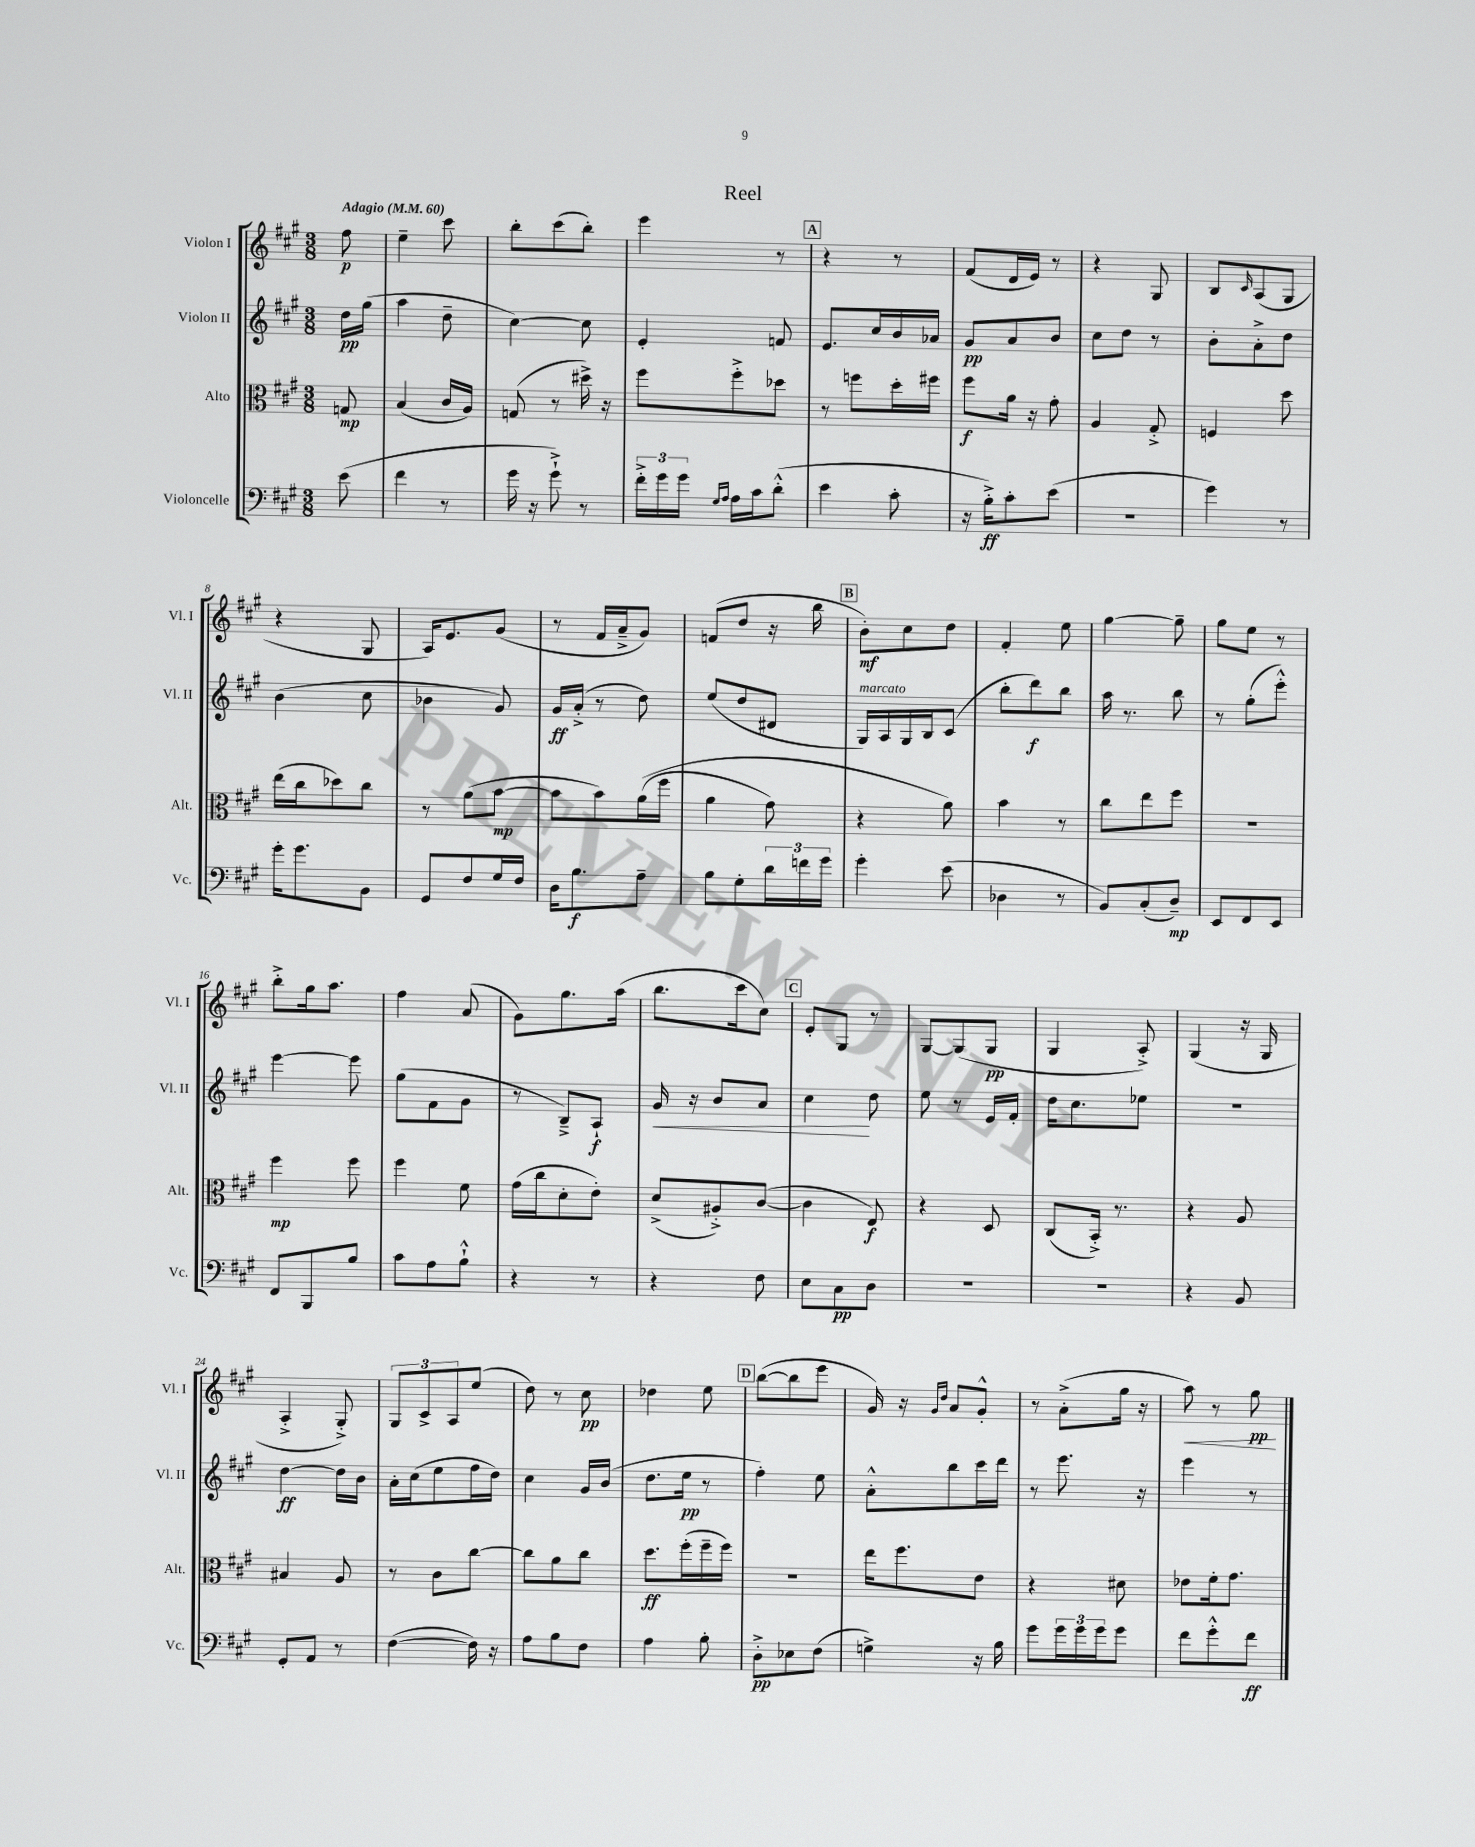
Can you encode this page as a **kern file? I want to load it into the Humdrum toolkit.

**kern	**dynam	**kern	**dynam	**kern	**dynam	**kern	**dynam
*part4	*part4	*part3	*part3	*part2	*part2	*part1	*part1
*staff4	*staff4	*staff3	*staff3	*staff2	*staff2	*staff1	*staff1
*I"Violoncelle	*	*I"Alto	*	*I"Violon II	*	*I"Violon I	*
*I'Vc.	*	*I'Alt.	*	*I'Vl. II	*	*I'Vl. I	*
*clefF4	*	*clefC3	*	*clefG2	*	*clefG2	*
*k[f#c#g#]	*	*k[f#c#g#]	*	*k[f#c#g#]	*	*k[f#c#g#]	*
*M3/8	*	*M3/8	*	*M3/8	*	*M3/8	*
*MM60	*	*MM60	*	*MM60	*	*MM60	*
=	=	=	=	=	=	=	=
!	!	!	!	!	!	!LO:TX:a:B:t=Adagio	!
(8e\	.	8Gn/	mp	16dd\LL	pp	8ff#\	p
.	.	.	.	(16gg#\JJ	.	.	.
=1	=1	=1	=1	=1	=1	=1	=1
4f#\	.	(4B/	.	4aa\	.	4ee~\	.
8r	.	16c#/LL	.	8dd~\	.	8ccc#\	.
.	.	16A/JJ)	.	.	.	.	.
=2	=2	=2	=2	=2	=2	=2	=2
16g#\	.	(8Gn/	.	[4cc#\)	.	8bb'\L	.
16r	.	.	.	.	.	.	.
8g#`^\)	.	8r	.	.	.	(8ccc#\	.
8r	.	16dd#X^\)	.	8cc#\]	.	8bb'\J)	.
.	.	16r	.	.	.	.	.
=3	=3	=3	=3	=3	=3	=3	=3
24f#'^\LL	.	8ff#\L	.	4e'/	.	4eee\	.
24g#\	.	.	.	.	.	.	.
24g#\JJ	.	.	.	.	.	.	.
16qqG#/LL	.	.	.	.	.	.	.
16qqA/JJ	.	.	.	.	.	.	.
16A\LL	.	8ff#'^\	.	.	.	.	.
16c#\J	.	.	.	.	.	.	.
(8d'^^\J	.	8dd-X\J	.	8fn/	.	8r	.
!!LO:REH:place=s1:t=A
=4	=4	=4	=4	=4	=4	=4	=4
4e\	.	8r	.	8.e/L	.	4r	.
.	.	8ffn\L	.	.	.	.	.
.	.	.	.	16cc#/L	.	.	.
8c#'\	.	16dd'\L	.	16b/	.	8r	.
.	.	16ff#X\JJ	.	16a-X/JJ	.	.	.
=5	=5	=5	=5	=5	=5	=5	=5
16r	.	8ff#\L	f	8g#/L	pp	(8f#/L	.
16B'^\KL)	ff	.	.	.	.	.	.
8c#'\	.	16a\Jk	.	8a/	.	16d/L	.
.	.	16r	.	.	.	16e/JJ)	.
(8e\J	.	8g#'\	.	8b/J	.	8r	.
=6	=6	=6	=6	=6	=6	=6	=6
4.r	.	4A/	.	8cc#\L	.	4r	.
.	.	.	.	8dd\J	.	.	.
.	.	8G#'^/	.	8r	.	8G#/	.
=7	=7	=7	=7	=7	=7	=7	=7
4g#\)	.	4Fn/	.	8b'\L	.	8B/L	.
.	.	.	.	.	.	16qqc#/	.
.	.	.	.	8a'^\	.	(8A/	.
8r	.	8dd\	.	8dd\J	.	8G#/J	.
!!LO:LB:g=z
=8	=8	=8	=8	=8	=8	=8	=8
16g#'\KL	.	(16ee\LL	.	(4b\	.	4r	.
8.g#\	.	16cc#\J	.	.	.	.	.
.	.	8dd-X\)	.	.	.	.	.
8BB\J	.	8cc#\J	.	8cc#\	.	8G#/	.
=9	=9	=9	=9	=9	=9	=9	=9
8GG#/L	.	8r	.	4b-X\	.	16A/KL)	.
.	.	.	.	.	.	8.e/	.
8F#/	.	(8a\L	.	.	.	.	.
16G#/L	.	[8b\J	mp	8g#/)	.	(8g#/J	.
16F#/JJ	.	.	.	.	.	.	.
=10	=10	=10	=10	=10	=10	=10	=10
16D\KL	.	8b\L]	.	16g#/LL	ff	8r	.
8.B\	f	.	.	(16a'^/JJ	.	.	.
.	.	8b\)	.	8r	.	16f#/LL	.
.	.	.	.	.	.	16a~^/J	.
8A~\J	.	((16a\L	.	8dd\)	.	8g#/J)	.
.	.	16ff#\JJ	.	.	.	.	.
=11	=11	=11	=11	=11	=11	=11	=11
8B\L	.	4a\	.	(8ee/L	.	(8fn/L	.
8G#'\	.	.	.	8dd/	.	8dd/J	.
24d\L	.	8g#\)	.	8d#X/J	.	16r	.
24fn\	.	.	.	.	.	.	.
.	.	.	.	.	.	16bb\	.
24g#\JJ	.	.	.	.	.	.	.
!!LO:REH:place=s1:t=B
=12	=12	=12	=12	=12	=12	=12	=12
!	!	!	!	!LO:TX:a:i:t=marcato	!	!	!
4g#'\	.	4r	.	16G#/LL)	.	8b'\L)	mf
.	.	.	.	16A/	.	.	.
.	.	.	.	16G#/	.	8cc#\	.
.	.	.	.	16B/J	.	.	.
(8e\	.	8a\)	.	(8c#/J	.	8dd\J	.
=13	=13	=13	=13	=13	=13	=13	=13
4D-X\	.	4b\	.	8bb'\L	.	4f#'/	.
.	.	.	.	8ddd\)	f	.	.
8r	.	8r	.	8bb\J	.	8ee\	.
=14	=14	=14	=14	=14	=14	=14	=14
8BB/L)	.	8cc#\L	.	16aa\	.	[4gg#\	.
.	.	.	.	8.r	.	.	.
(8C#'/	.	8ee\	.	.	.	.	.
8D~/J)	mp	8ff#\J	.	8bb\	.	8gg#~\]	.
=15	=15	=15	=15	=15	=15	=15	=15
8EE/L	.	4.r	.	8r	.	8gg#\L	.
8FF#/	.	.	.	(8gg#'\L	.	8ee\J	.
8EE/J	.	.	.	8eee'^^\J)	.	8r	.
!!LO:LB:g=z
=16	=16	=16	=16	=16	=16	=16	=16
8FF#/L	.	4ff#\	mp	[4eee\	.	8bb'^\L	.
8BBB/	.	.	.	.	.	16gg#\k	.
.	.	.	.	.	.	8.aa\J	.
8B/J	.	8ff#\	.	8eee\]	.	.	.
=17	=17	=17	=17	=17	=17	=17	=17
8c#\L	.	4ff#\	.	(8gg#\L	.	4ff#\	.
8A\	.	.	.	8f#\	.	.	.
8B`^^\J	.	8f#\	.	8g#\J	.	(8a/	.
=18	=18	=18	=18	=18	=18	=18	=18
4r	.	(16g#\LL	.	8r	.	8g#\L)	.
.	.	16cc#\J	.	.	.	.	.
.	.	8d'\	.	8B~^/L)	.	8.gg#\	.
8r	.	8e'\J)	.	8A`/J	f	.	.
.	.	.	.	.	.	(16aa\Jk	.
=19	=19	=19	=19	=19	=19	=19	=19
!	!	!	!	!	!LO:HP:b	!	!
4r	.	(8d^/L	.	16g#/	<	8.bb\L	.
.	.	.	.	16r	.	.	.
.	.	8A#X'^/)	.	8b/L	.	.	.
.	.	.	.	.	.	16ccc#\k	.
8F#\	.	([8c#/J	.	8a/J	.	8cc#\J)	.
!!LO:REH:place=s1:t=C
=20	=20	=20	=20	=20	=20	=20	=20
8E\L	.	4c#\]	.	4cc#\	.	8e'/L	.
8C#\	pp	.	.	.	.	8G#/J	.
8D\J	.	8E/)	f	8dd\	[	8r	.
=21	=21	=21	=21	=21	=21	=21	=21
4.r	.	4r	.	8ee\	.	[8G#/L	.
.	.	.	.	8r	.	(8G#/]	.
.	.	8D/	.	16e/LL	.	8G#/J	pp
.	.	.	.	16f#'/JJ	.	.	.
=22	=22	=22	=22	=22	=22	=22	=22
4.r	.	(8C#/L	.	16dd\KL	.	4G#/	.
.	.	.	.	8.cc#\	.	.	.
.	.	16BB'^/Jk)	.	.	.	.	.
.	.	8.r	.	.	.	.	.
.	.	.	.	8ee-X\J	.	8A'^/)	.
=23	=23	=23	=23	=23	=23	=23	=23
4r	.	4r	.	4.r	.	(4G#/	.
8BB/	.	8A/	.	.	.	16r	.
.	.	.	.	.	.	16G#/	.
!!LO:LB:g=z
=24	=24	=24	=24	=24	=24	=24	=24
8GG#'/L	.	4B#X/	.	[4dd\	ff	4A'^/	.
8AA/J	.	.	.	.	.	.	.
8r	.	8A/	.	16dd\LL]	.	8G#'^/)	.
.	.	.	.	16b\JJ	.	.	.
=25	=25	=25	=25	=25	=25	=25	=25
([4F#\	.	8r	.	16a'\LL	.	12G#/L	.
.	.	.	.	(16cc#\J	.	.	.
.	.	.	.	.	.	12c#^/	.
.	.	8c#\L	.	8ee\	.	.	.
.	.	.	.	.	.	12A/	.
16F#\])	.	[8cc#\J	.	16ff#\L	.	(8ee/J	.
16r	.	.	.	16dd\JJ)	.	.	.
=26	=26	=26	=26	=26	=26	=26	=26
8A\L	.	8cc#\L]	.	4cc#\	.	8dd\)	.
8B\	.	8a\	.	.	.	8r	.
8F#\J	.	8cc#\J	.	16g#/LL	.	8cc#\	pp
.	.	.	.	(16b/JJ	.	.	.
=27	=27	=27	=27	=27	=27	=27	=27
4A\	.	8.dd\L	ff	8.dd\L	.	4dd-X\	.
.	.	(16ff#'\L	.	16ee\Jk	pp	.	.
8B'\	.	16ff#~\	.	8r	.	8ee\	.
.	.	16ff#\JJ)	.	.	.	.	.
!!LO:REH:place=s1:t=D
=28	=28	=28	=28	=28	=28	=28	=28
8D'^\L	pp	4.r	.	4ff#'\)	.	([8bb\L	.
8E-X\	.	.	.	.	.	8bb\]	.
(8F#\J	.	.	.	8ee\	.	8eee\J	.
=29	=29	=29	=29	=29	=29	=29	=29
4Gn^\)	.	16ee\KL	.	8a'^^\L	.	16g#/)	.
.	.	8.ff#\	.	.	.	16r	.
.	.	.	.	.	.	16qqg#/LL	.
.	.	.	.	.	.	16qqdd/JJ	.
.	.	.	.	8bb\	.	8a/L	.
16r	.	8e\J	.	16ccc#\L	.	8g#'^^/J	.
16B\	.	.	.	16ddd\JJ	.	.	.
=30	=30	=30	=30	=30	=30	=30	=30
8g#\L	.	4r	.	8r	.	8r	.
24g#\L	.	.	.	8.eee\	.	(8a'^\L	.
24g#\	.	.	.	.	.	.	.
24g#\J	.	.	.	.	.	.	.
8g#\J	.	8d#X\	.	.	.	16gg#\Jk	.
.	.	.	.	16r	.	16r	.
=31	=31	=31	=31	=31	=31	=31	=31
!	!	!	!	!	!	!	!LO:HP:b
8f#\L	.	8e-X\L	.	4eee\	.	8aa\)	<
8g#'^^\	.	16f#'\k	.	.	.	8r	.
.	.	8.g#\J	.	.	.	.	.
8f#\J	ff	.	.	8r	.	8gg#\	pp
.	.	.	.	.	.	.	[
==	==	==	==	==	==	==	==
*-	*-	*-	*-	*-	*-	*-	*-
